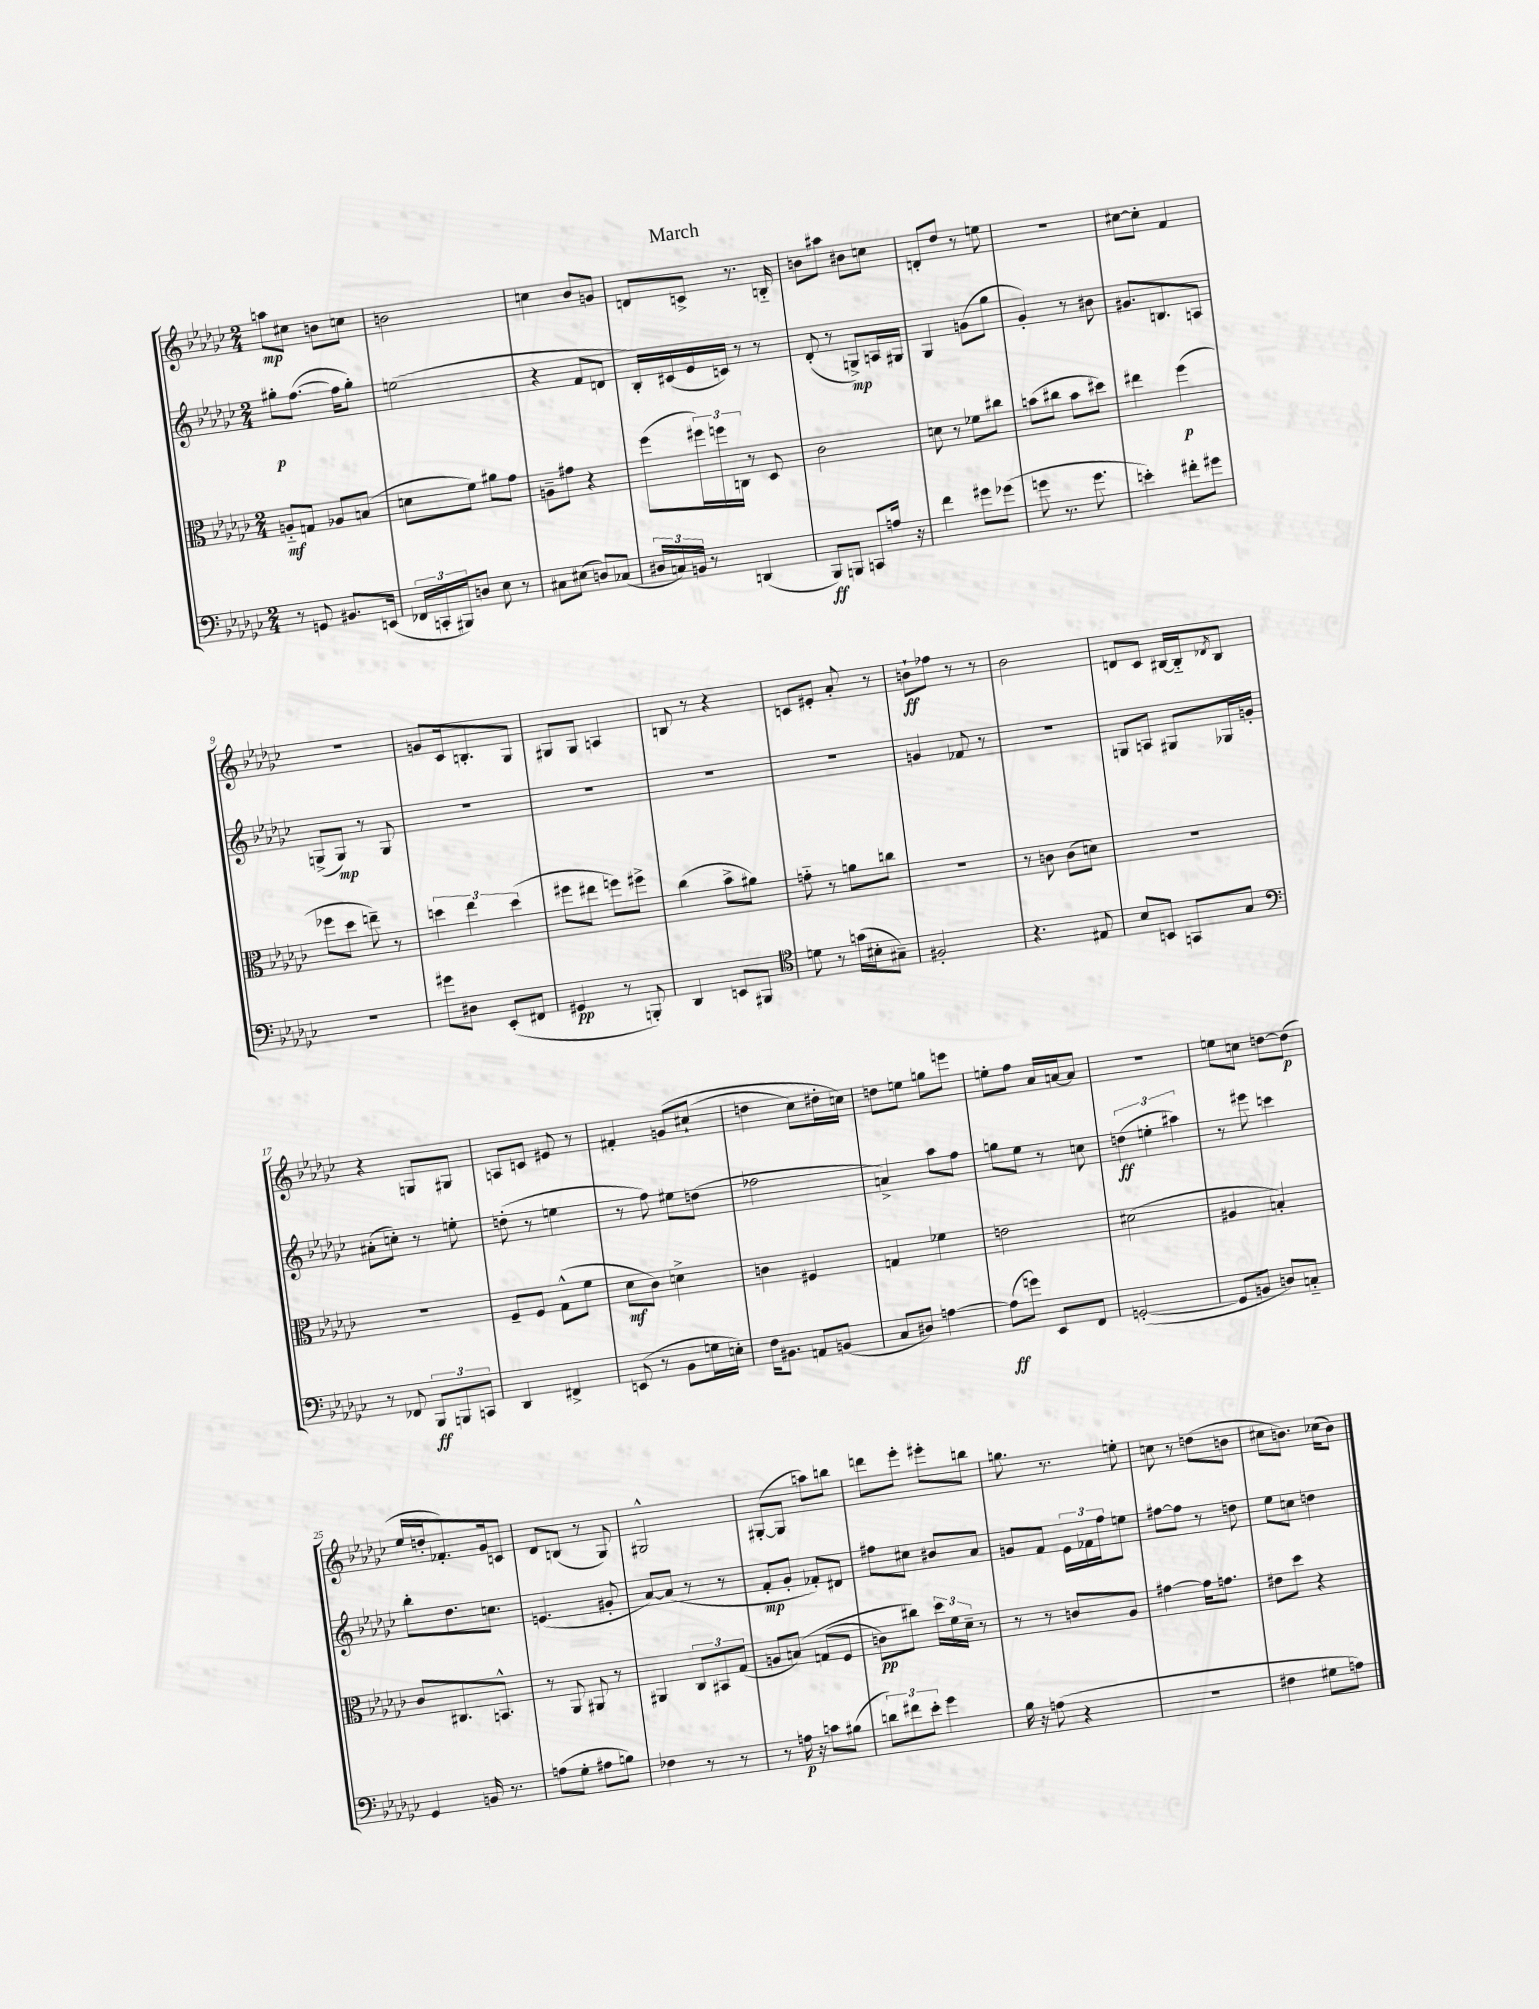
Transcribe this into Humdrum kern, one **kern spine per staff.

**kern	**kern	**kern	**kern
*staff4	*staff3	*staff2	*staff1
*clefF4	*clefC3	*clefG2	*clefG2
*k[b-e-a-d-g-c-]	*k[b-e-a-d-g-c-]	*k[b-e-a-d-g-c-]	*k[b-e-a-d-g-c-]
*M2/4	*M2/4	*M2/4	*M2/4
8r	8A'~/L	8gg#'\L	8aa\L
8GG/	8G/J	([8.ff\J	8cc#\J
8.BB#/L	8A-/L	.	8b\L
.	.	16ff\]LK	.
.	(8B/J	8gg#'\J)	8cc\J
(16EE/Jk	.	.	.
=	=	=	=
24FF-/LL	8d\L	(2ee\	2b\
24CC'/	.	.	.
24BBB#/J)	.	.	.
8D/J	8f\J)	.	.
8E-\	8a#\L	.	.
8r	8g-\J	.	.
=	=	=	=
8C#\L	8A~\L	4r	4cc\
(8E#\J	8g#\J	.	.
8D/L)	4r	8f/L	8b-/L
(8C-/J	.	8d/J	8g/J
=	=	=	=
24D#/LL	(8ff\L	16B-'/LL)	8d/L
24C/)	.	.	.
.	.	(16c#/	.
24BB/JJ	.	.	.
8r	24ff#\L)	16e-/	8c^/J
.	24ff\	.	.
.	.	16c/JJ)	.
.	24C\JJ	.	.
(4DD/	8r	8r	8.r
.	8D-/	8r	.
.	.	.	16B'~/
=	=	=	=
8BBB-/L)	2c-\	(8d-'/	8b\L
8BBB/J	.	8r	8aa#\J
8CC/L	.	8G^/L)	8b#\L
16A/Jk	.	16A/L	8cc\J
16r	.	16G#/JJ	.
=	=	=	=
4f\	8d\	4G-/	8d'/L
.	8r	.	8dd-/J
8g#\L	8f-\L	(8g\L	8r
(8g-\J	8cc#\J	8gg-\J	8ee\
=	=	=	=
8g\	(8b\L	4g-'/)	2r
8.r	8cc#\J	.	.
.	8b\L	8r	.
8.g\	.	.	.
.	8dd#\J)	8b#\	.
=	=	=	=
4e'\)	4ee#\	8.g#/L	[8cc#\L
.	.	.	8cc#'\]J
.	.	8.B/	.
8f#'\L	(4ff\	.	4f/
8g#\J	.	8A/J	.
=	=	=	=
2r	8ff-\L	(8G^/L	2r
.	8dd-\J	8G/J)	.
.	8ee~\)	8r	.
.	8r	8G/	.
=	=	=	=
8g#\L	6dd\	2r	8g/L
8D#\J	.	.	16c-/k
.	6ee-\	.	.
.	.	.	8.B'/
(8EE-'/L	.	.	.
.	(6dd\	.	.
8FF#/J	.	.	8G-/J
=	=	=	=
4GG#/	8ff#\L	2r	8G#/L
.	8ee#\J	.	8G#/J
8r	8ff\L)	.	4A/
8BBB'/)	8ff#^\J	.	.
=	=	=	=
4DD-/	(4cc-\	2r	8B/
.	.	.	8r
8EE/L	8b-^\L	.	4r
8BBB#/J	8a#\J)	.	.
=	=	=	=
*clefC4	*	*	*
8d\	8g'~\	2r	8c/L
8r	8r	.	8e#'/J
(16g\LL	8a\L	.	8a-'/
16B#'\J	.	.	.
8G#~\J)	8cc\J	.	8r
=	=	=	=
2F#'/	2r	4g/	8b`\L
.	.	.	8ff-\J
.	.	8f-/	8r
.	.	8r	8r
=	=	=	=
4.r	8r	2r	2b-\
.	8c\	.	.
.	(8c\L	.	.
8E#/	8d\J)	.	.
=	=	=	=
8B-/L	2r	8G/L	8d/L
8BB/J	.	8A/J	8c-/J
8GG/L	.	8G#/L	[16B#/LL
.	.	.	16B#'~/]J
.	.	.	8qd-/
8G-/J	.	16G-/L	8B#/J
.	.	16g'/JJ	.
=	=	=	=
*clefF4	*	*	*
8r	2r	(8a#'\L	4r
8FF-/	.	8cc'\J)	.
12BBB-/L	.	8r	8G/L
12BBB/	.	.	.
.	.	8ee'\	8G#/J
12CC/J	.	.	.
=	=	=	=
4DD-/	8F~/L	(8dd'\	8A/L
.	8F/J	8r	8c/J
4FF#^/	(8G-^^\L	4ee\	8e#/
.	8f\J	.	8r
=	=	=	=
(8EE/	8d-\L	8r	4f#'/
8r	8c-\J)	8ff\)	.
8BB-\L	4d^\	8ee#\L	&(8g/L
16G\L	.	(8dd\J	(8cc#`/J
16E'\JJ)	.	.	.
=	=	=	=
16F\LK	4c\	2ff-\	4dd\
8.BB#\J	.	.	.
8AA/L	4F#/	.	8cc-\L)
(8BB/J	.	.	16dd#'\L
.	.	.	16cc\JJ&)
=	=	=	=
8C-/L	4G/	4a^/)	8dd\L
8D#/J)	.	.	8ee\J
[4A\	4f-\	8aa-\L	8gg\L
.	.	8ff\J	8eee\J
=	=	=	=
(8A\]L	2e\	8gg\L	8ee'\L
8g\J)	.	8ee-\J	8ff\J
8EE-/L	.	8r	16a-/LL
.	.	.	[16a/J
8FF/J	.	8cc\	8a/]J
=	=	=	=
([2GG'/	(2d#\	(6dd\	2r
.	.	6ee'\	.
.	.	6aa#\)	.
=	=	=	=
8GG/]L	4A#/	8r	8ee\L
8BB/J	.	8eee#\	8cc\J
8D/L)	4B'/)	4ccc\	[8dd\L
8C'~/J	.	.	(8dd\]J
=	=	=	=
4GG-/	8c-/L	8bb-'\L	16ee-/LL
.	.	.	16dd'/J
.	8.C#/	8.dd-\	8.f-'/)
16BB/	.	.	.
8.r	8.BB^^/J	8.cc\J	16g-/k
.	.	.	8c/J
=	=	=	=
(8A\L	8r	(4.e/	8d-/L
8G-'\J	8AA-/	.	(8B/J
8A#\L	8AA#/	.	8r
8B\J)	8r	8g#'/	8G-/)
=	=	=	=
4F-\	4AA#/	[8a-/L)	2G#^^/
.	.	(8a-/]J	.
8r	12C-/L	8r	.
.	12BB#/	.	.
8r	.	8r	.
.	(12G-/J	.	.
=	=	=	=
8r	8A/L	8f'/L	([8G#'/L
16A\	&(8B/J)	8g-'/J	8G#/]J
16r	.	.	.
8c\L	(8G/L	8f-'/L)	8aa\L)
(8B#\J	8F/J	8d#/J	8bb\J
=	=	=	=
12d\L)	8c\L)	8ff#\L	8ddd\L
12f#\	.	.	.
.	8cc#\J&)	8cc#\J	8eee-'\J
12e-'\J	.	.	.
4g-\	24dd-\LL	8b#/L	8eee#'\L
.	24f\	.	.
.	24d-~\JJ	.	.
.	8r	8a-/J	8bb\J
=	=	=	=
16B-\	8r	8g/L	8.gg\
16r	.	.	.
(8A\	8r	8f/J	.
.	.	.	8.r
4r	8c/L	24e-\LL	.
.	.	24f-\	.
.	.	24ff\J	.
.	8A-/J	8ee\J	8ee'\
=	=	=	=
2r	[4g#\	[8ff#\L	8cc\
.	.	8ff#\]J	8r
.	16g#\]LK	8r	(8dd\L
.	8.g\J	.	.
.	.	8dd\	8b\J
=	=	=	=
4F#\	8e#\L	8ee-\L	8cc#\L
.	8dd-\J	8cc\J	8.b\J)
8G#\L	4r	4dd\	.
.	.	.	(16cc-\LK
8A\J)	.	.	8b\J)
==	==	==	==
*-	*-	*-	*-
